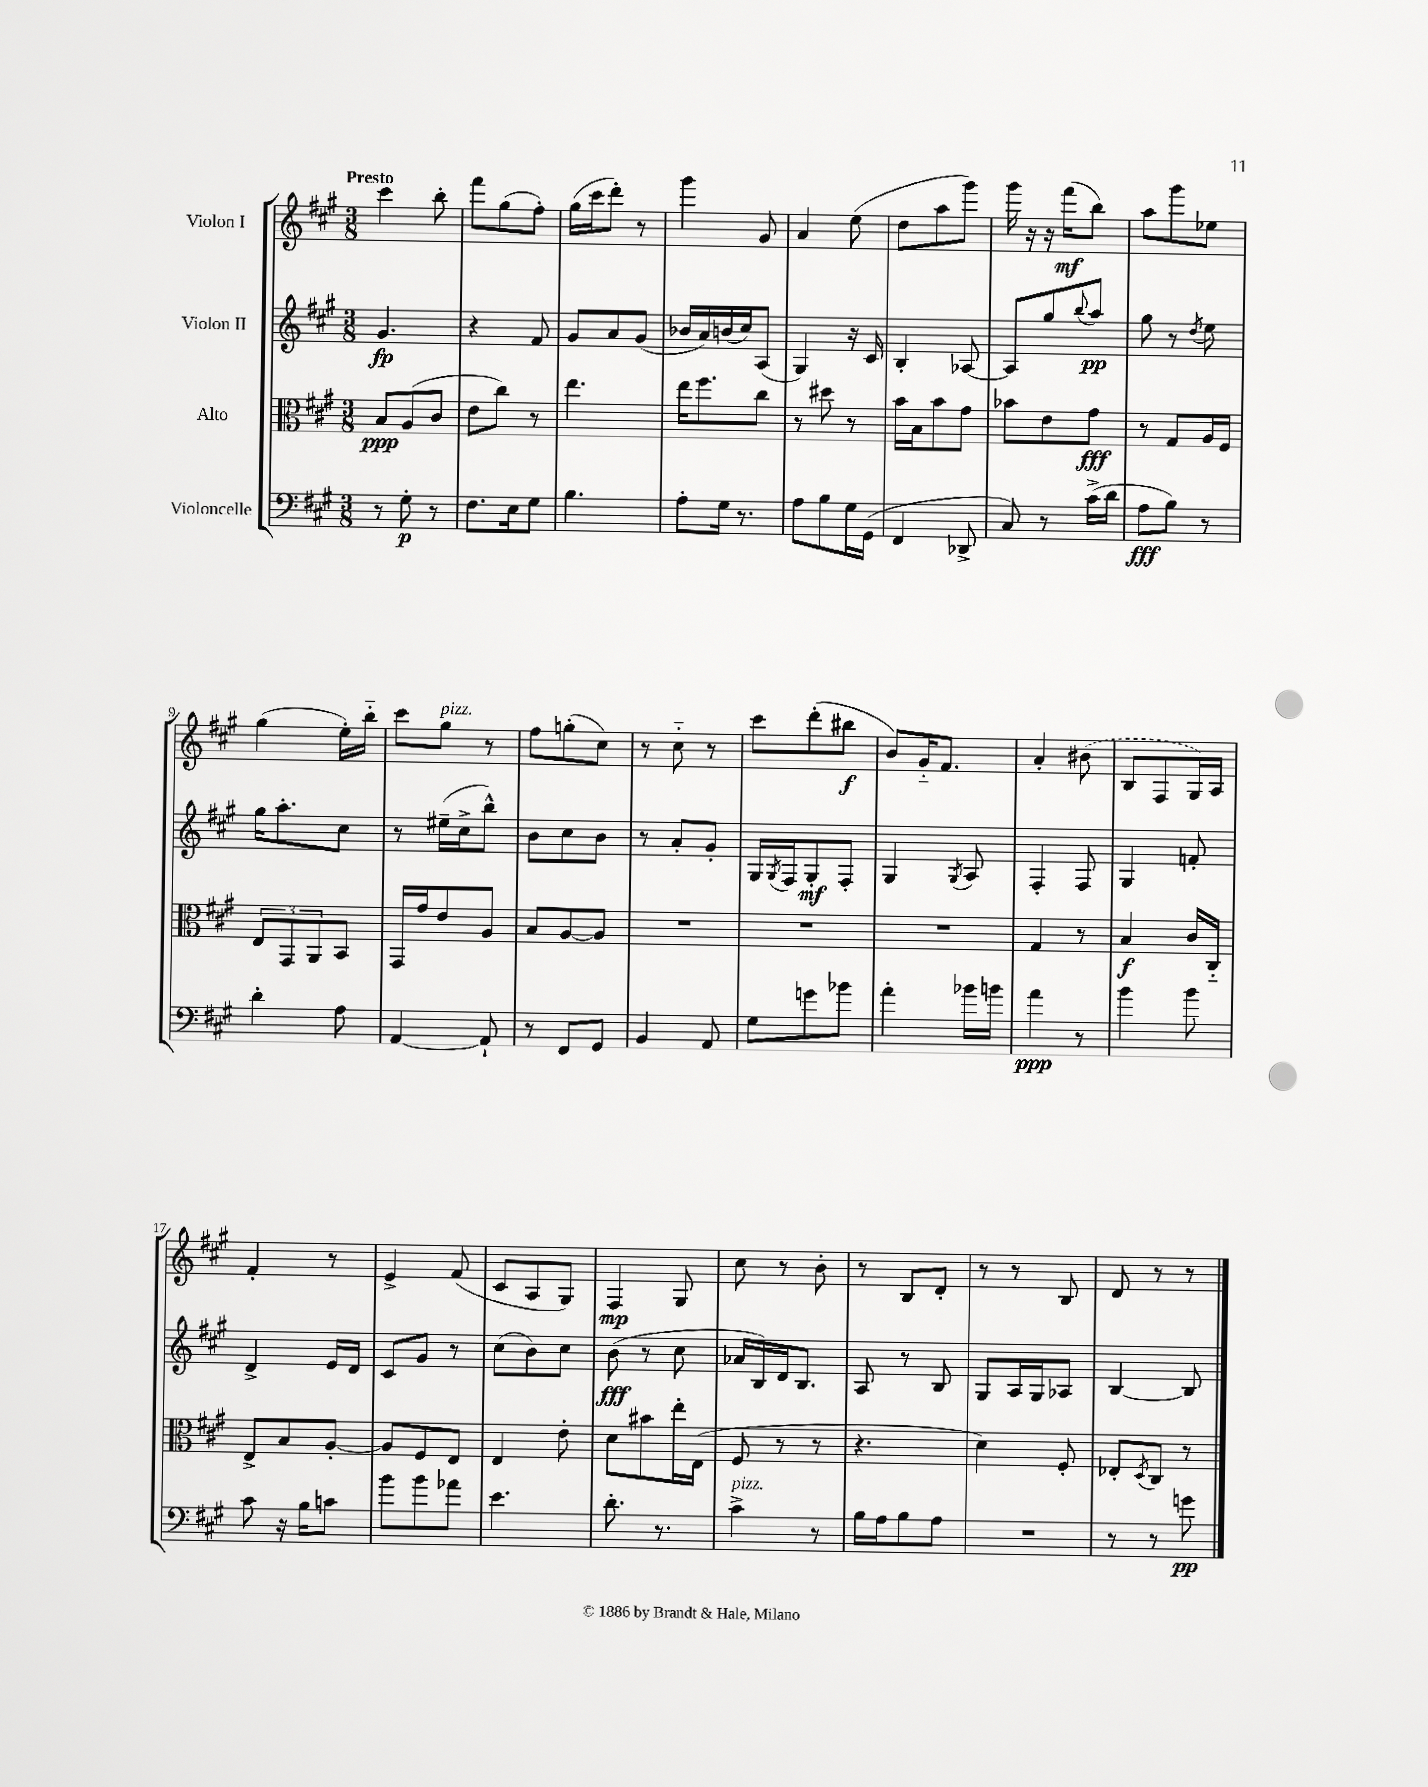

**kern	**kern	**kern	**kern
*staff4	*staff3	*staff2	*staff1
*clefF4	*clefC3	*clefG2	*clefG2
*k[f#c#g#]	*k[f#c#g#]	*k[f#c#g#]	*k[f#c#g#]
*M3/8	*M3/8	*M3/8	*M3/8
8r	8B	4.g#	4ccc#
8G#'	(8A	.	.
8r	8c#	.	8bb'
=	=	=	=
8.F#	8e	4r	8fff#
.	8cc#)	.	(8gg#
16E	.	.	.
8G#	8r	8f#	8ff#')
=	=	=	=
4.B	4.ee	8g#	(16gg#
.	.	.	16ccc#
.	.	8a	8ddd')
.	.	(8g#	8r
=	=	=	=
8A'	16ee	16b-	4ggg#
.	8.ff#	16a)	.
16G#	.	(16b	.
8.r	.	16cc#)	.
.	8cc#	(8A	8g#
=	=	=	=
8A	8r	4G#)	4a
8B	8dd#	.	.
16G#	8r	16r	(8ee
(16GG#	.	16c#	.
=	=	=	=
4FF#	16b	4B'	8dd
.	16B	.	.
.	8b	.	8aa
8DD-^	8g#	[8A-	8ggg#)
=	=	=	=
8C#)	8b-	8A-]	16ggg#
.	.	.	16r
8r	8e	8gg#	16r
.	.	.	(16fff#
.	.	8qqbb	.
(16c#^	8g#	8aa	8bb)
16d	.	.	.
=	=	=	=
8A	8r	8gg#	8aa
8B)	8G#	8r	8ggg#
.	.	8qdd	.
8r	16A	8ee	8ee-
.	16F#	.	.
=	=	=	=
4d'	12E	16gg#	(4gg#
.	.	8.aa'	.
.	12GG#	.	.
.	12AA	.	.
8A	8BB	8cc#	16ee')
.	.	.	16bb'~
=	=	=	=
[4AA	16GG#	8r	8ccc#
.	16g#	.	.
.	8e	(16ee#~	8gg#
.	.	16cc#^	.
8AA`]	8A	8bb^^)	8r
=	=	=	=
8r	8B	8b	8ff#
8FF#	[8A	8cc#	(8gg'
8GG#	8A]	8b	8cc#)
=	=	=	=
4BB	4.r	8r	8r
.	.	8a'	8cc#'~
8AA	.	8g#'	8r
=	=	=	=
8G#	4.r	16G#	8ccc#
.	.	8qG#	.
.	.	16F#	.
8g	.	8G#'	(8ddd'
8b-	.	8F#'	8bb#
=	=	=	=
4a'	4.r	4G#	8b)
.	.	.	16g#'~
.	.	.	8.f#
.	.	8qG#	.
16b-	.	8A	.
16b	.	.	.
=	=	=	=
4a	4G#	4F#'	4a'
8r	8r	8F#	(8b#
=	=	=	=
4b	4B	4G#	8B
.	.	.	8F#
8b	16c#	8f'	16G#)
.	16C#'~	.	16A
=	=	=	=
8c#	8E^	4d^	4f#'
16r	8B	.	.
16B	.	.	.
8c	[8A'	16e	8r
.	.	16d	.
=	=	=	=
8b	8A]	8c#	4e^
8b	8F#	8g#	.
8a-	8E	8r	(8f#
=	=	=	=
4.e	4E	(8cc#	8c#
.	.	8b)	8A
.	8e'	8cc#	8G#)
=	=	=	=
8.d'	8d	(8b	4F#
.	8b#	8r	.
8.r	.	.	.
.	16ee'	8cc#	8G#
.	(16E	.	.
=	=	=	=
4c#^	8F#	16a-	8cc#
.	.	16B)	.
.	8r	16d	8r
.	.	8.B	.
8r	8r	.	8b'
=	=	=	=
16B	4.r	8A	8r
16A	.	.	.
8B	.	8r	8B
8A	.	8B	8d'
=	=	=	=
4.r	4d)	8G#	8r
.	.	16A	8r
.	.	16G#	.
.	8F#'	8A-	8B
=	=	=	=
8r	8E-'	[4B	8d
.	8qD	.	.
8r	8C#	.	8r
8g	8r	8B]	8r
==	==	==	==
*-	*-	*-	*-
